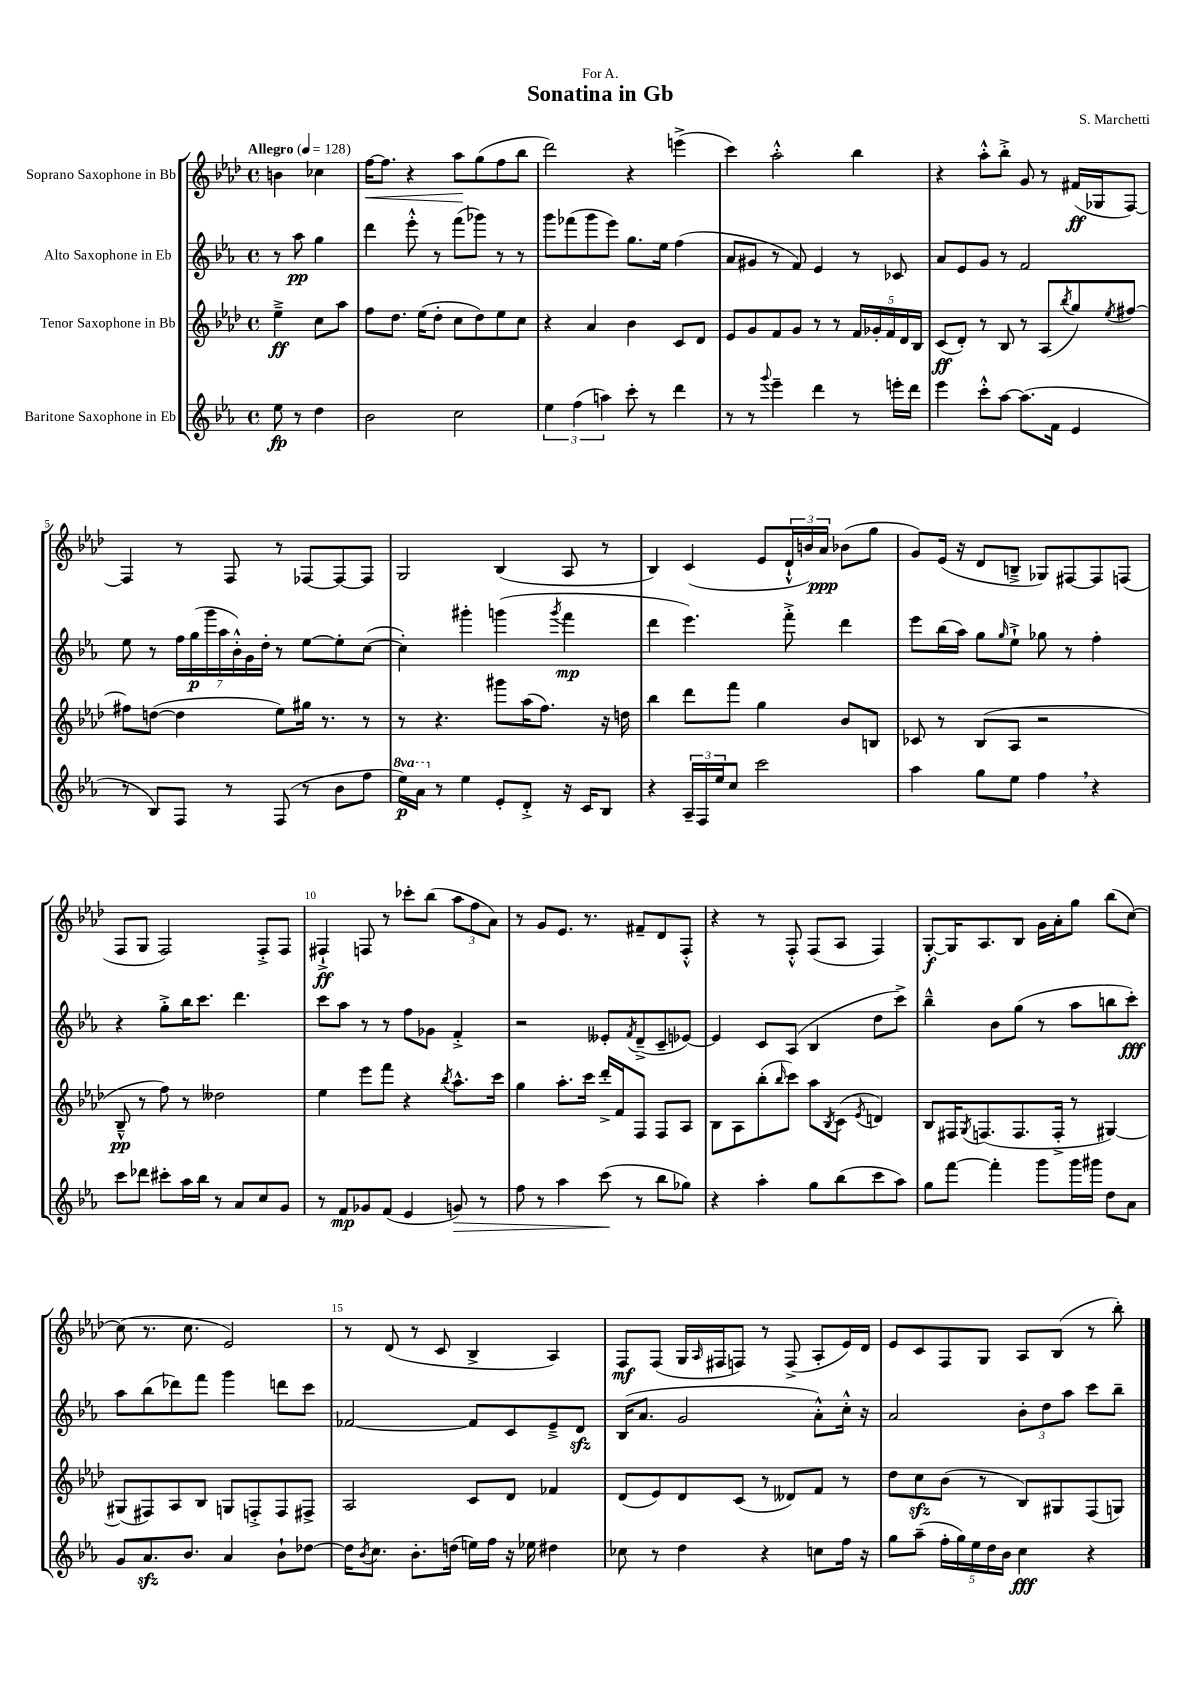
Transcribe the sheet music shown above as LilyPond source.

\header { title = "Sonatina in Gb" composer = "S. Marchetti" dedication = "For A." }
<<
\new StaffGroup <<
\new Staff = "s0" \with { instrumentName = "Soprano Saxophone in Bb" } {
    \clef treble \key aes \major \defaultTimeSignature \time 4/4 \partial 2 \tempo "Allegro" 4 = 128
    b'4 ces''4 |
    f''16~\< f''8. r4 aes''8\! g''8( f''8 bes''8 |
    des'''2) r4 e'''4->( |
    c'''4) aes''2-.-^ bes''4 |
    r4 aes''8-.-^ bes''8-.-> g'8 r8 fis'16\ff( ges16 f8~) |
    f4 r8 f8 r8 fes8~ fes8~ fes8 |
    g2 bes4( aes8 r8 |
    bes4) c'4( ees'8 \tuplet 3/2 { des'16-!-^ b'16) aes'16\ppp } bes'8( g''8 |
    g'8) ees'16( r16 des'8 b8---> ges8) fis8~ fis8 f8( |
    f8 g8 f2) f8-.-> f8 |
    fis4-!->\ff f8 r8 ces'''8-. bes''8( \tuplet 3/2 { aes''8 f''8 aes'8) } |
    r8 g'8 ees'8. r8. fis'8-- des'8 f8-.-^ |
    r4 r8 f8-.-^ f8( aes8 f4) |
    g8~-.\f g16 aes8. bes8 g'16 aes'16-. g''8 bes''8( c''8~) |
    c''8( r8. c''8. ees'2) |
    r8 des'8( r8 c'8 bes4-> aes4) |
    f8\mf f8( g16 \grace { aes16 } fis16 f8) r8 f8->( aes8-. ees'16) des'16 |
    ees'8 c'8 f8 g8 aes8 bes8( r8 bes''8-.) \bar "|." |
}
\new Staff = "s1" \with { instrumentName = "Alto Saxophone in Eb" } {
    \clef treble \key ees \major \defaultTimeSignature \time 4/4 \partial 2
    r8 aes''8\pp g''4 |
    d'''4 ees'''8-.-^ r8 f'''8( ges'''8) r8 r8 |
    g'''8 fes'''8( g'''8 ees'''8) g''8. ees''16 f''4( |
    aes'8 gis'8 r8 f'8) ees'4 r8 ces'8 |
    aes'8 ees'8 g'8 r8 f'2 |
    ees''8 r8 \tuplet 7/4 { f''16 g''16\p( g'''16 aes''16 bes'16-.-^) g'16 d''16-. } r8 ees''8~ ees''8-. c''8~( |
    c''4-.) gis'''4-. g'''4( \acciaccatura { g'''8 } f'''4\mp |
    d'''4 ees'''4.) f'''8-.-> d'''4 |
    ees'''8 bes''16( aes''16) g''8 \grace { g''16 } ees''8-!-> ges''8 r8 f''4-. |
    r4 g''8-.-> bes''16 c'''8. d'''4. |
    c'''8 aes''8 r8 r8 f''8 ges'8 f'4-.-> |
    r2 eeses'8-. \acciaccatura { f'8 } d'8--->( c'8-- ees'8~) |
    ees'4 c'8 aes8( bes4 d''8 c'''8->) |
    bes''4---^ bes'8 g''8( r8 aes''8 b''8 c'''8-.\fff) |
    aes''8 bes''8( des'''8) f'''8 g'''4 d'''8 c'''8 |
    fes'2~ fes'8 c'8 ees'8---> d'8\sfz |
    bes16( aes'8. g'2 aes'8-.-^) c''16-.-^ r16 |
    aes'2 \tuplet 3/2 { bes'8-. d''8 aes''8 } c'''8 bes''8-- \bar "|." |
}
\new Staff = "s2" \with { instrumentName = "Tenor Saxophone in Bb" } {
    \clef treble \key aes \major \defaultTimeSignature \time 4/4 \partial 2
    ees''4--->\ff c''8 aes''8 |
    f''8 des''8. ees''16( des''8-. c''8 des''8) ees''8 c''8 |
    r4 aes'4 bes'4 c'8 des'8 |
    ees'8 g'8 f'8 g'8 r8 r8 \tuplet 5/4 { f'16 ges'16-. f'16 des'16 bes16 } |
    c'8\ff( des'8-.) r8 bes8 r8 aes8( \acciaccatura { bes''8 } g''8) \acciaccatura { ees''8 } fis''8~ |
    fis''8 d''8~( d''4 ees''8) gis''16 r8. r8 |
    r8 r4. gis'''8 aes''16( f''8.) r16 d''16 |
    bes''4 des'''8 f'''8 g''4 bes'8 b8 |
    ces'8 r8 bes8( aes8 r2 |
    bes8---^\pp r8 f''8) r8 deses''2 |
    ees''4 ees'''8 f'''8 r4 \acciaccatura { bes''8 } aes''8.-^ c'''16 |
    g''4 aes''8.-. c'''16 des'''16-.-> f'16 f8 f8 aes8 |
    bes8 aes8 bes''8-.( \grace { bes''16 } c'''8) aes''8 \acciaccatura { bes8 } c'8( \acciaccatura { ees'8 } d'4) |
    bes8 fis16 \acciaccatura { g8 } f8.( f8. f16-.-> r8 gis4~) |
    gis8( fis8) aes8 bes8 g8 f8-.-> f8 fis8-> |
    aes2 c'8 des'8 fes'4 |
    des'8( ees'8) des'8 c'8( r8 deses'8) f'8 r8 |
    des''8 c''8\sfz bes'8( r8 bes8) gis8 f8( g8) \bar "|." |
}
\new Staff = "s3" \with { instrumentName = "Baritone Saxophone in Eb" } {
    \clef treble \key ees \major \defaultTimeSignature \time 4/4 \set Staff.ottavationMarkups = #ottavation-simple-ordinals \partial 2
    ees''8\fp r8 d''4 |
    bes'2 c''2 |
    \tuplet 3/2 { ees''4 f''4( a''4) } c'''8-. r8 d'''4 |
    r8 r8 \appoggiatura { g'''8 } ees'''4-- d'''4 r8 e'''16-. d'''16 |
    ees'''4 c'''8-.-^ aes''8~ aes''8.( f'16 ees'4 |
    r8 bes8) f8 r8 f8( r8 bes'8 f''8 |
    \ottava #1 ees'''16\p) aes''16 \ottava #0 r8 ees''4 ees'8-. d'8-.-> r16 c'16 bes8 |
    r4 \tuplet 3/2 { aes16-- f16 ees''16 } c''8 c'''2 |
    aes''4 g''8 ees''8 f''4 \breathe r4 |
    c'''8 des'''8 cis'''8-. aes''16 bes''16 r8 aes'8 c''8 g'8 |
    r8 f'8\mp ges'8 f'8( ees'4 g'8\>) r8 |
    f''8 r8 aes''4 c'''8\!( r8 bes''8 ges''8) |
    r4 aes''4-. g''8 bes''8( c'''8 aes''8) |
    g''8 f'''8~ f'''4-. g'''8 g'''16 gis'''16 d''8 aes'8 |
    g'8 aes'8.\sfz bes'8. aes'4 bes'8-! des''8~ |
    des''16 \acciaccatura { bes'8 } c''8. bes'8.-. d''16( e''16) f''16 r16 ees''16 dis''4 |
    ces''8 r8 d''4 r4 c''8 f''16 r16 |
    g''8 aes''8--( \tuplet 5/4 { f''16-. g''16) ees''16 d''16 bes'16 } c''4\fff r4 \bar "|." |
}
>>
>>
\layout { \context { \Score \override BarNumber.break-visibility = ##(#f #t #t) barNumberVisibility = #(every-nth-bar-number-visible 5) } }
